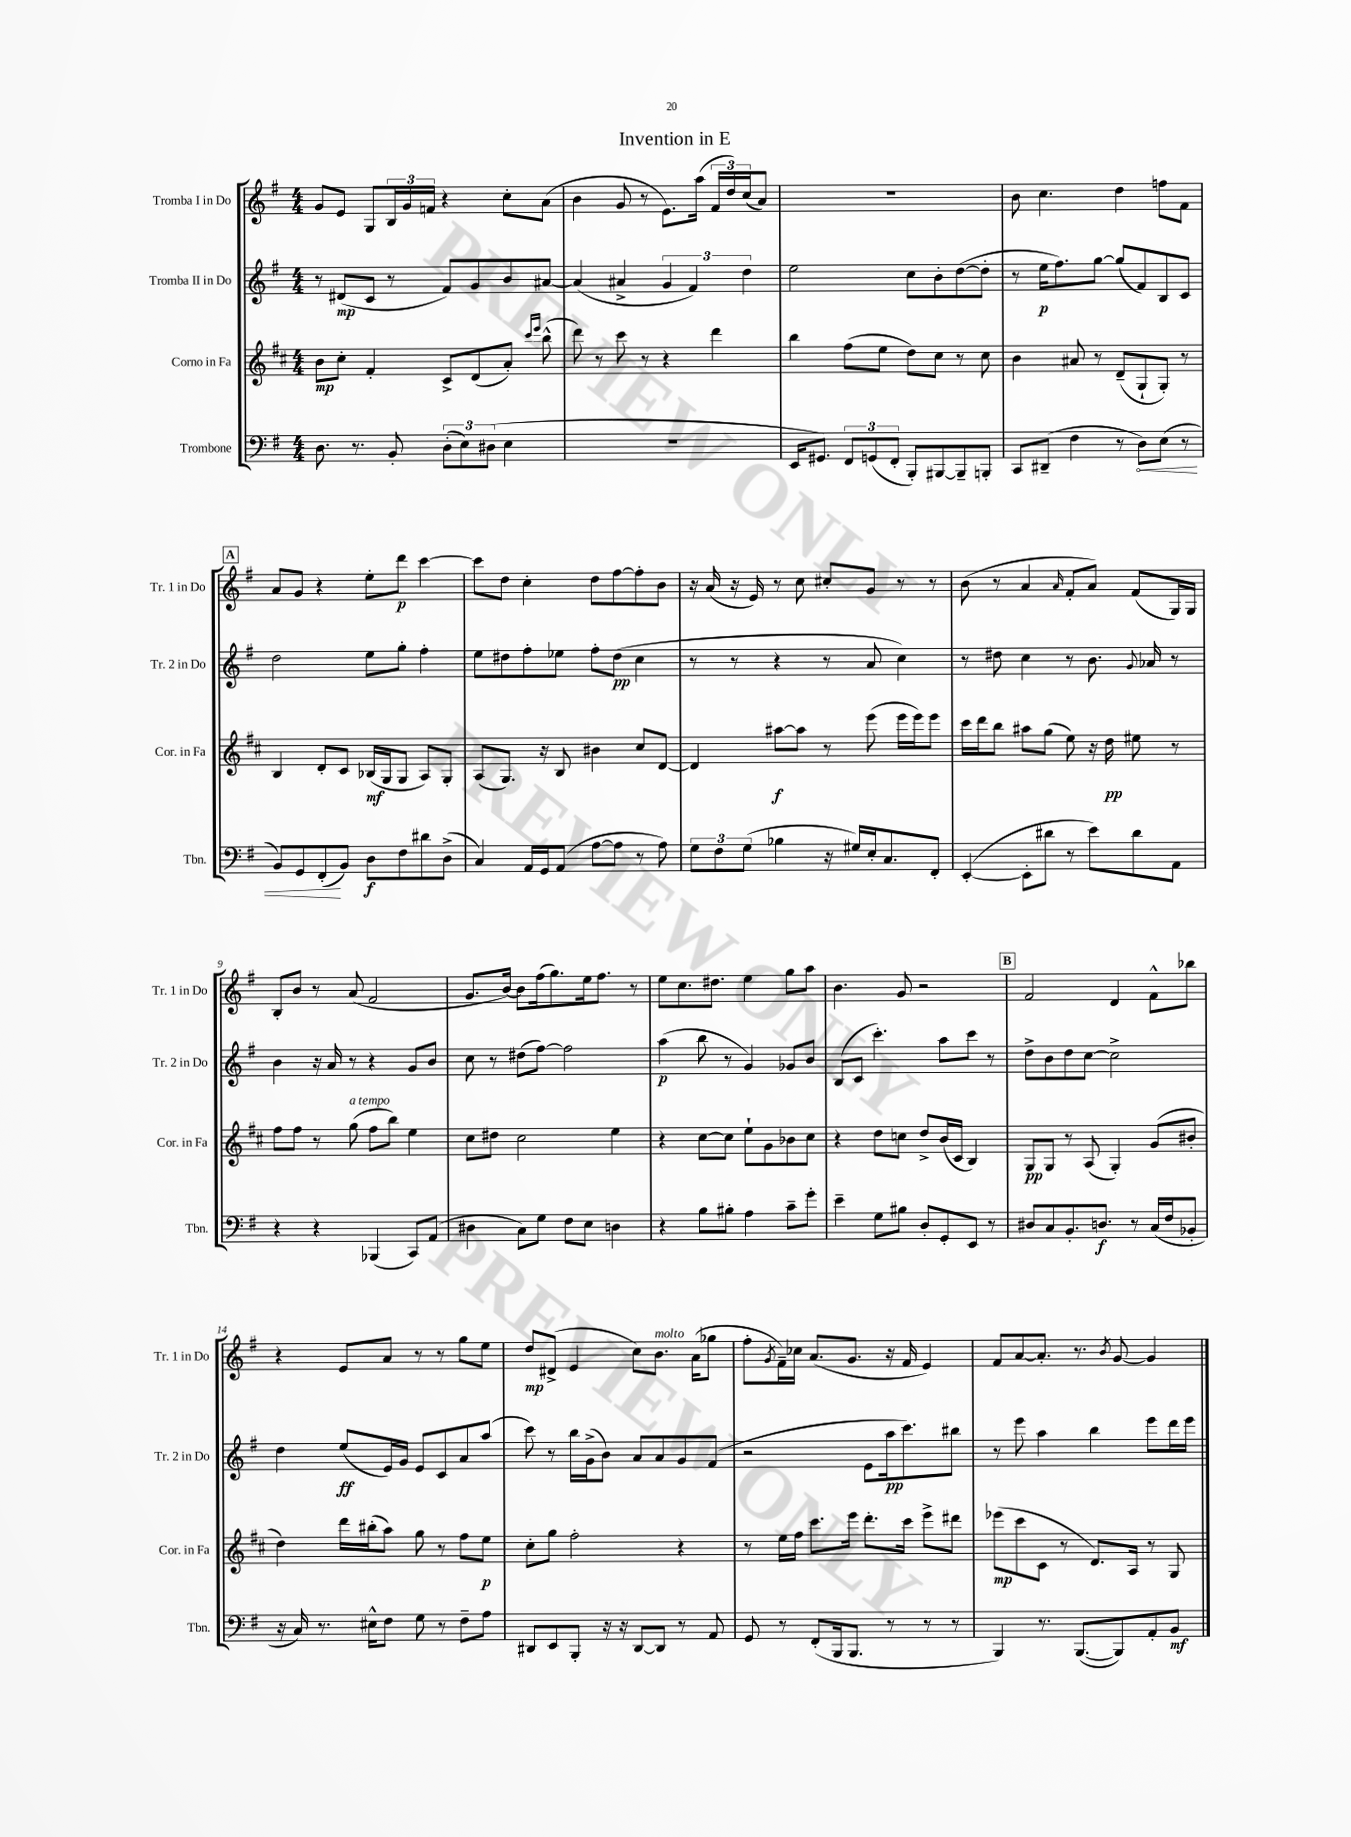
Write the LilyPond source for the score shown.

\header { title = "Invention in E" }
<<
\new StaffGroup <<
\new Staff = "s0" \with { instrumentName = "Tromba I in Do" shortInstrumentName = "Tr. 1 in Do" } {
    \clef treble \key g \major \numericTimeSignature \time 4/4
    g'8 e'8 g8 \tuplet 3/2 { b16 g'16 f'16 } r4 c''8-. a'8( |
    b'4 g'8 r8 e'8.) a''16( \tuplet 3/2 { fis'16 d''16) c''16( } a'8) |
    R1 |
    b'8 c''4. d''4 f''8 fis'8 |
    \mark \markup { \box "A" } a'8 g'8 r4 e''8-. d'''8\p c'''4~ |
    c'''8 d''8 c''4-. d''8 fis''8~ fis''8-. b'8 |
    r16 a'16( r16 e'16) r8 c''8 cis''8-. g'8 r8 r8 |
    b'8( r8 a'4 \grace { a'16 } fis'8-. a'8) fis'8( g16) g16 |
    b8-. b'8 r8 a'8( fis'2 |
    g'8. b'16~) b'8 fis''16( g''8.) e''16 fis''8. r8 |
    e''8 c''8. dis''8. e''4 g''8 a''8 |
    b'4. g'8 r2 |
    \mark \markup { \box "B" } fis'2 d'4 fis'8-^ bes''8 |
    r4 e'8 a'8 r8 r8 g''8 e''8 |
    d''8\mp dis'8->( e'4 c''8) b'8.^\markup { \italic "molto" } a'16( ges''8 |
    fis''8-. \acciaccatura { g'8 } fis'16--) ces''16 a'8.( g'8. r16 fis'16 e'4) |
    fis'8 a'8~ a'8.-. r8. \acciaccatura { b'8 } g'8~ g'4 \bar "|." |
}
\new Staff = "s1" \with { instrumentName = "Tromba II in Do" shortInstrumentName = "Tr. 2 in Do" } {
    \clef treble \key g \major \numericTimeSignature \time 4/4
    r8 dis'8\mp( c'8 r8 fis'8) g'8 b'8 ais'8~ |
    ais'4( ais'4-> \tuplet 3/2 { g'4 fis'4) d''4 } |
    e''2 c''8 b'8-. d''8~( d''8-. |
    r8 e''16\p fis''8.) g''8~ g''8( fis'8) b8 c'8 |
    \mark \markup { \box "A" } d''2 e''8 g''8-. fis''4-. |
    e''8 dis''8 fis''8-. ees''8 fis''8-. dis''8\pp( c''4 |
    r8 r8 r4 r8 a'8 c''4) |
    r8 dis''8 c''4 r8 b'8. \appoggiatura { g'8 } aes'16 r8 |
    b'4 r16 a'16 r8 r4 g'8 b'8 |
    c''8 r8 dis''8( fis''8~) fis''2 |
    a''4\p( b''8 r8 g'4) ges'8 b'8 |
    b8( c'8 c'''4.-.) a''8 c'''8 r8 |
    \mark \markup { \box "B" } d''8-> b'8 d''8 c''8~ c''2-> |
    d''4 e''8\ff( e'16) g'16 e'8 c'8 a'8 a''8( |
    c'''8) r8 b''16 g'16->( b'8) a'8 a'8 g'8 fis'8( |
    r2 e'8 a''16\pp c'''8.) bis''8 |
    r8 e'''8 a''4 b''4 e'''8 d'''16 e'''16 \bar "|." |
}
\new Staff = "s2" \with { instrumentName = "Corno in Fa" shortInstrumentName = "Cor. in Fa" } {
    \clef treble \key d \major \numericTimeSignature \time 4/4
    b'8\mp cis''8-. fis'4-. cis'8-> d'8( a'8-.) \grace { cis'''16 e'''16 } b''8-^( |
    d'''8) r8 cis'''8 r8 r4 d'''4 |
    b''4 fis''8( e''8 d''8) cis''8 r8 cis''8 |
    b'4 ais'8 r8 d'8--( g8-! g8-.) r8 |
    \mark \markup { \box "A" } b4 d'8-. cis'8 bes16\mf( g16 g8 a8) g8-. |
    a8( g8.) r16 b8 bis'4 cis''8 d'8~ |
    d'4 ais''8~\f ais''8 r8 e'''8( e'''16 e'''16) e'''8 |
    cis'''16 d'''16 b''8 ais''8 g''8( e''8) r16 d''16\pp eis''8 r8 |
    fis''8 fis''8 r8 g''8^\markup { \italic "a tempo" }( fis''8 b''8) e''4 |
    cis''8 dis''8 cis''2 e''4 |
    r4 cis''8~ cis''8 e''8-! g'8 bes'8 cis''8 |
    r4 d''8 c''8 d''8-> b'16( cis'16 b4) |
    \mark \markup { \box "B" } g8\pp g8 r8 a8( g4-.) g'8( bis'8-. |
    d''4) d'''16 bis''16-.( a''8) g''8 r8 fis''8 e''8\p |
    cis''8-. g''8 fis''2-. r4 |
    r8 e''16 fis''16 cis'''8. e'''16 d'''8.-. cis'''16 e'''8-> dis'''8 |
    ees'''8\mp( cis'''8 cis'8 r8 d'8.) a16 r8 g8 \bar "|." |
}
\new Staff = "s3" \with { instrumentName = "Trombone" shortInstrumentName = "Tbn." } {
    \clef bass \key g \major \numericTimeSignature \time 4/4
    d8. r8. b,8-. \tuplet 3/2 { d8-.( e8) dis8( } e4 |
    R1 |
    e,16 gis,8.) \tuplet 3/2 { fis,8 g,8( fis,8-. } b,,8-.) bis,,8~ bis,,8-- b,,8-. |
    c,8 dis,8--( fis4 r8 \once \override Hairpin.circled-tip = ##t d8\<) e8( r8 |
    \mark \markup { \box "A" } b,8) g,8 fis,8-.\!( b,8) d8\f fis8 dis'8 d8->( |
    c4) a,16 g,16 a,8( a8~ a8 r8 a8) |
    \tuplet 3/2 { g8 fis8 g8( } bes4 r16 gis16) e16-. c8. fis,8-. |
    e,4~-.( e,8-. dis'8 r8 e'8) dis'8 a,8 |
    r4 r4 bes,,4( c,8) a,8( |
    dis4 c8) g8 fis8 e8 d4 |
    r4 b8 bis8-. a4 c'8-- g'8-. |
    e'4-- g8 bis8 d8-. g,8-. e,8 r8 |
    \mark \markup { \box "B" } dis8 c8 b,8.-. d8.\f r8 c16( fis16 bes,8-. |
    r16 c16) r8. eis16-^ fis8 g8 r8 fis8-- a8 |
    dis,8 e,8 b,,8-. r16 r16 dis,8~ dis,8 r8 a,8 |
    g,8 r8 fis,8-.( b,,16 b,,8. r8 r8 r8 |
    b,,4) r8. b,,8.~( b,,8) a,8-. b,8\mf \bar "|." |
}
>>
>>
